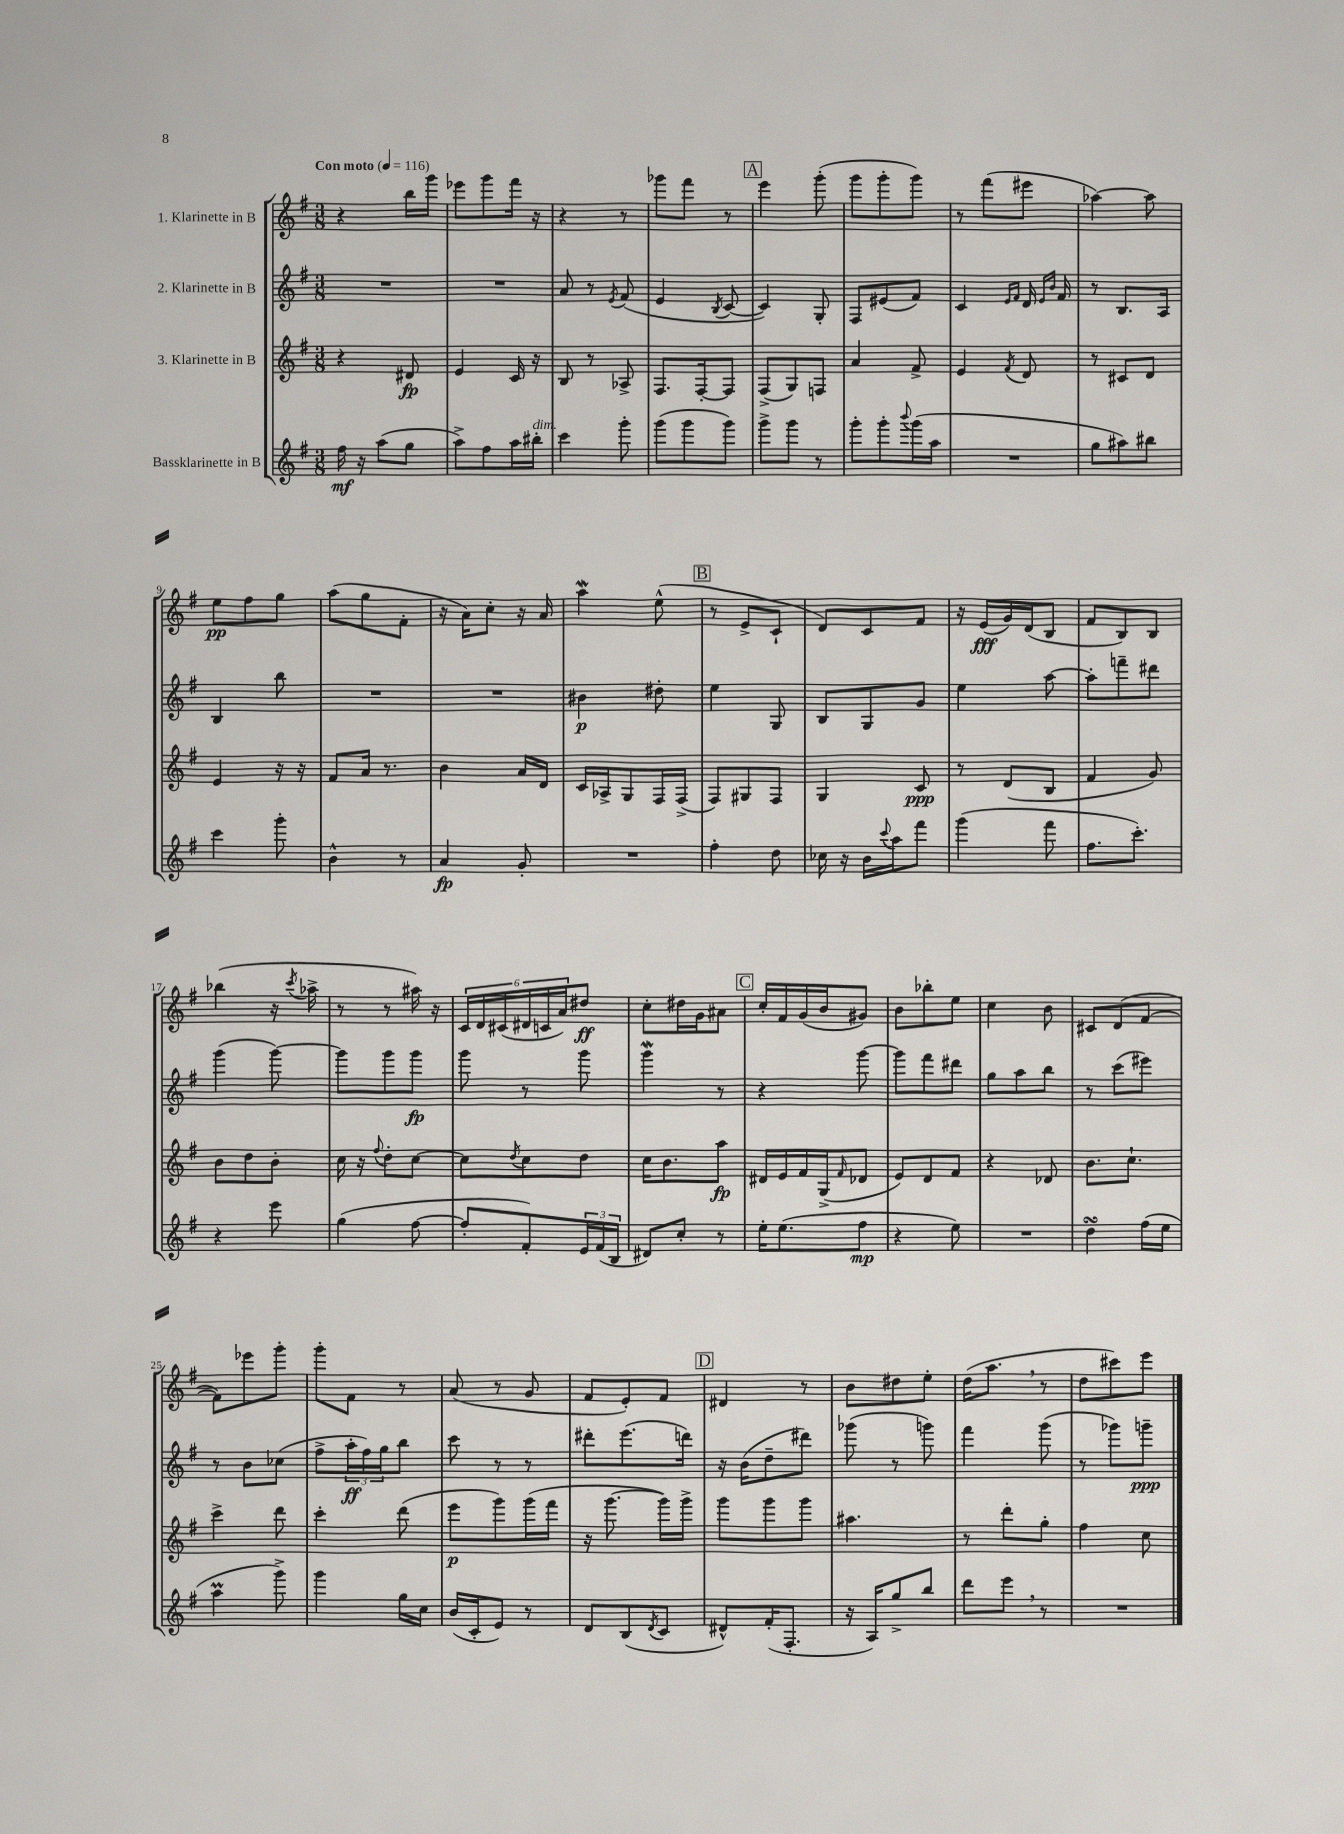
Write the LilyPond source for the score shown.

<<
\new StaffGroup <<
\new Staff = "s0" \with { instrumentName = "1. Klarinette in B" } {
    \clef treble \key g \major \numericTimeSignature \time 3/8 \tempo "Con moto" 4 = 116
    r4 b''16 g'''16 |
    ees'''8 g'''8 fis'''16 r16 |
    r4 r8 |
    ges'''8 fis'''8 r8 |
    \mark \markup { \box "A" } e'''4 g'''8-.( |
    g'''8 g'''8-. g'''8) |
    r8 fis'''8( eis'''8 |
    aes''4~) aes''8 |
    e''8\pp fis''8 g''8 |
    a''8( g''8 fis'8-. |
    r16 a'16) c''8-. r16 a'16 |
    a''4\mordent e''8-^( |
    \mark \markup { \box "B" } r8 e'8-> c'8-! |
    d'8) c'8 fis'8 |
    r16 e'16\fff( g'16) d'16( b8 |
    fis'8 b8) b8 |
    bes''4( r16 \acciaccatura { c'''8 } aes''16-> |
    r8 r8 ais''16) r16 |
    \tuplet 6/4 { c'16 d'16 cis'16( dis'16 c'16 a'16) } dis''8\ff |
    c''8-. dis''16 g'16 ais'8 |
    \mark \markup { \box "C" } c''16-. fis'16 g'16( b'16 gis'8) |
    b'8 bes''8-. e''8 |
    c''4 b'8 |
    cis'8 d'8( fis'8~ |
    fis'8) ees'''8 g'''8-. |
    g'''8-. fis'8 r8 |
    a'8( r8 g'8 |
    fis'8 e'8-.) fis'8 |
    \mark \markup { \box "D" } dis'4 r8 |
    b'8 dis''8 e''8-. |
    d''16( a''8. \breathe r8 |
    d''8 cis'''8) e'''8 \bar "|." |
}
\new Staff = "s1" \with { instrumentName = "2. Klarinette in B" } {
    \clef treble \key g \major \numericTimeSignature \time 3/8
    R4. |
    R4. |
    a'8 r8 \acciaccatura { e'8 } fis'8( |
    e'4 \acciaccatura { b8 } c'8~ |
    \mark \markup { \box "A" } c'4) g8-. |
    fis8 eis'8( fis'8) |
    c'4 \grace { e'16 fis'16 } d'16 \grace { e'16 b'16 } fis'16 |
    r8 b8. a16 |
    b4 b''8 |
    R4. |
    R4. |
    bis'4\p dis''8-. |
    \mark \markup { \box "B" } e''4 g8 |
    b8 g8 g'8 |
    e''4 a''8~ |
    a''8-. f'''8-- dis'''8 |
    g'''4( g'''8~) |
    g'''8 g'''8 g'''8\fp |
    g'''8 r8 g'''8 |
    g'''4\mordent r8 |
    \mark \markup { \box "C" } r4 g'''8~ |
    g'''8 fis'''8 dis'''8 |
    g''8 a''8 b''8 |
    r8 c'''8( eis'''8) |
    r8 b'8 ces''8( |
    fis''8-> \tuplet 3/2 { a''16-.\ff fis''16) g''16 } b''8 |
    c'''8 r8 r8 |
    dis'''8-. e'''8.( d'''16) |
    \mark \markup { \box "D" } r16 b'16( d''8-- dis'''8) |
    ges'''8( r8 g'''8) |
    fis'''4 g'''8( |
    r8 ges'''8) g'''8--\ppp \bar "|." |
}
\new Staff = "s2" \with { instrumentName = "3. Klarinette in B" } {
    \clef treble \key g \major \numericTimeSignature \time 3/8
    r4 dis'8\fp |
    e'4 c'16 r16 |
    b8 r8 aes8-> |
    fis8. fis16~-. fis8 |
    \mark \markup { \box "A" } fis8->( g8) f8 |
    a'4 fis'8-> |
    e'4 \acciaccatura { fis'8 } d'8 |
    r8 cis'8 d'8 |
    e'4 r16 r16 |
    fis'8 a'16 r8. |
    b'4 a'16 d'16 |
    c'16 aes16-> g8 fis16 fis16->( |
    \mark \markup { \box "B" } fis8) gis8 fis8 |
    g4 c'8\ppp |
    r8 d'8( b8 |
    fis'4 g'8) |
    b'8 d''8 b'8-. |
    c''16 r16 \appoggiatura { fis''8 } d''8-. c''8~ |
    c''8 \acciaccatura { d''8 } c''8 d''8 |
    c''16 b'8. a''8\fp |
    \mark \markup { \box "C" } dis'16 e'16 fis'16 g16->( \grace { fis'16 } des'8 |
    e'8) d'8 fis'8 |
    r4 des'8 |
    b'8. c''8.-! |
    c'''4-> d'''8 |
    c'''4-. d'''8( |
    e'''8\p g'''8) g'''16( fis'''16 |
    r16 g'''8.~ g'''16) g'''16-> |
    \mark \markup { \box "D" } g'''8 g'''8 g'''8 |
    ais''4. |
    r8 d'''8-. g''8-. |
    fis''4 c''8 \bar "|." |
}
\new Staff = "s3" \with { instrumentName = "Bassklarinette in B" } {
    \clef treble \key g \major \numericTimeSignature \time 3/8
    fis''16\mf r16 a''8( g''8 |
    a''8->) fis''8 a''16 bis''16-.^\markup { \italic "dim." } |
    c'''4 g'''8-. |
    g'''8( g'''8 g'''8) |
    \mark \markup { \box "A" } g'''8-> g'''8 r8 |
    g'''8-. g'''8-. \appoggiatura { b'''8 } g'''16( a''16 |
    R4. |
    g''8 ais''8) bis''8 |
    c'''4 g'''8-. |
    b'4-^ r8 |
    a'4\fp g'8-. |
    R4. |
    \mark \markup { \box "B" } fis''4-. d''8 |
    ces''16 r16 b'16 \appoggiatura { c'''8 } a''16 fis'''8 |
    g'''4( fis'''8 |
    fis''8. c'''8.-.) |
    r4 e'''8 |
    g''4( fis''8~ |
    fis''8-. fis'8-.) \tuplet 3/2 { e'16 fis'16( b16 } |
    dis'8) c''8-. r8 |
    \mark \markup { \box "C" } e''16-. e''8.( fis''8\mp |
    r4 e''8) |
    R4. |
    d''4\turn fis''16( e''16 |
    a''4\prall g'''8->) |
    g'''4 g''16 c''16 |
    b'16( c'16-. e'8) r8 |
    d'8 b8( \acciaccatura { d'8 } c'8 |
    \mark \markup { \box "D" } dis'8-^) fis'16-.( fis8.-. |
    r16 a16) g''8-> b''8 |
    d'''8 e'''8 \breathe r8 |
    R4. \bar "|." |
}
>>
>>
